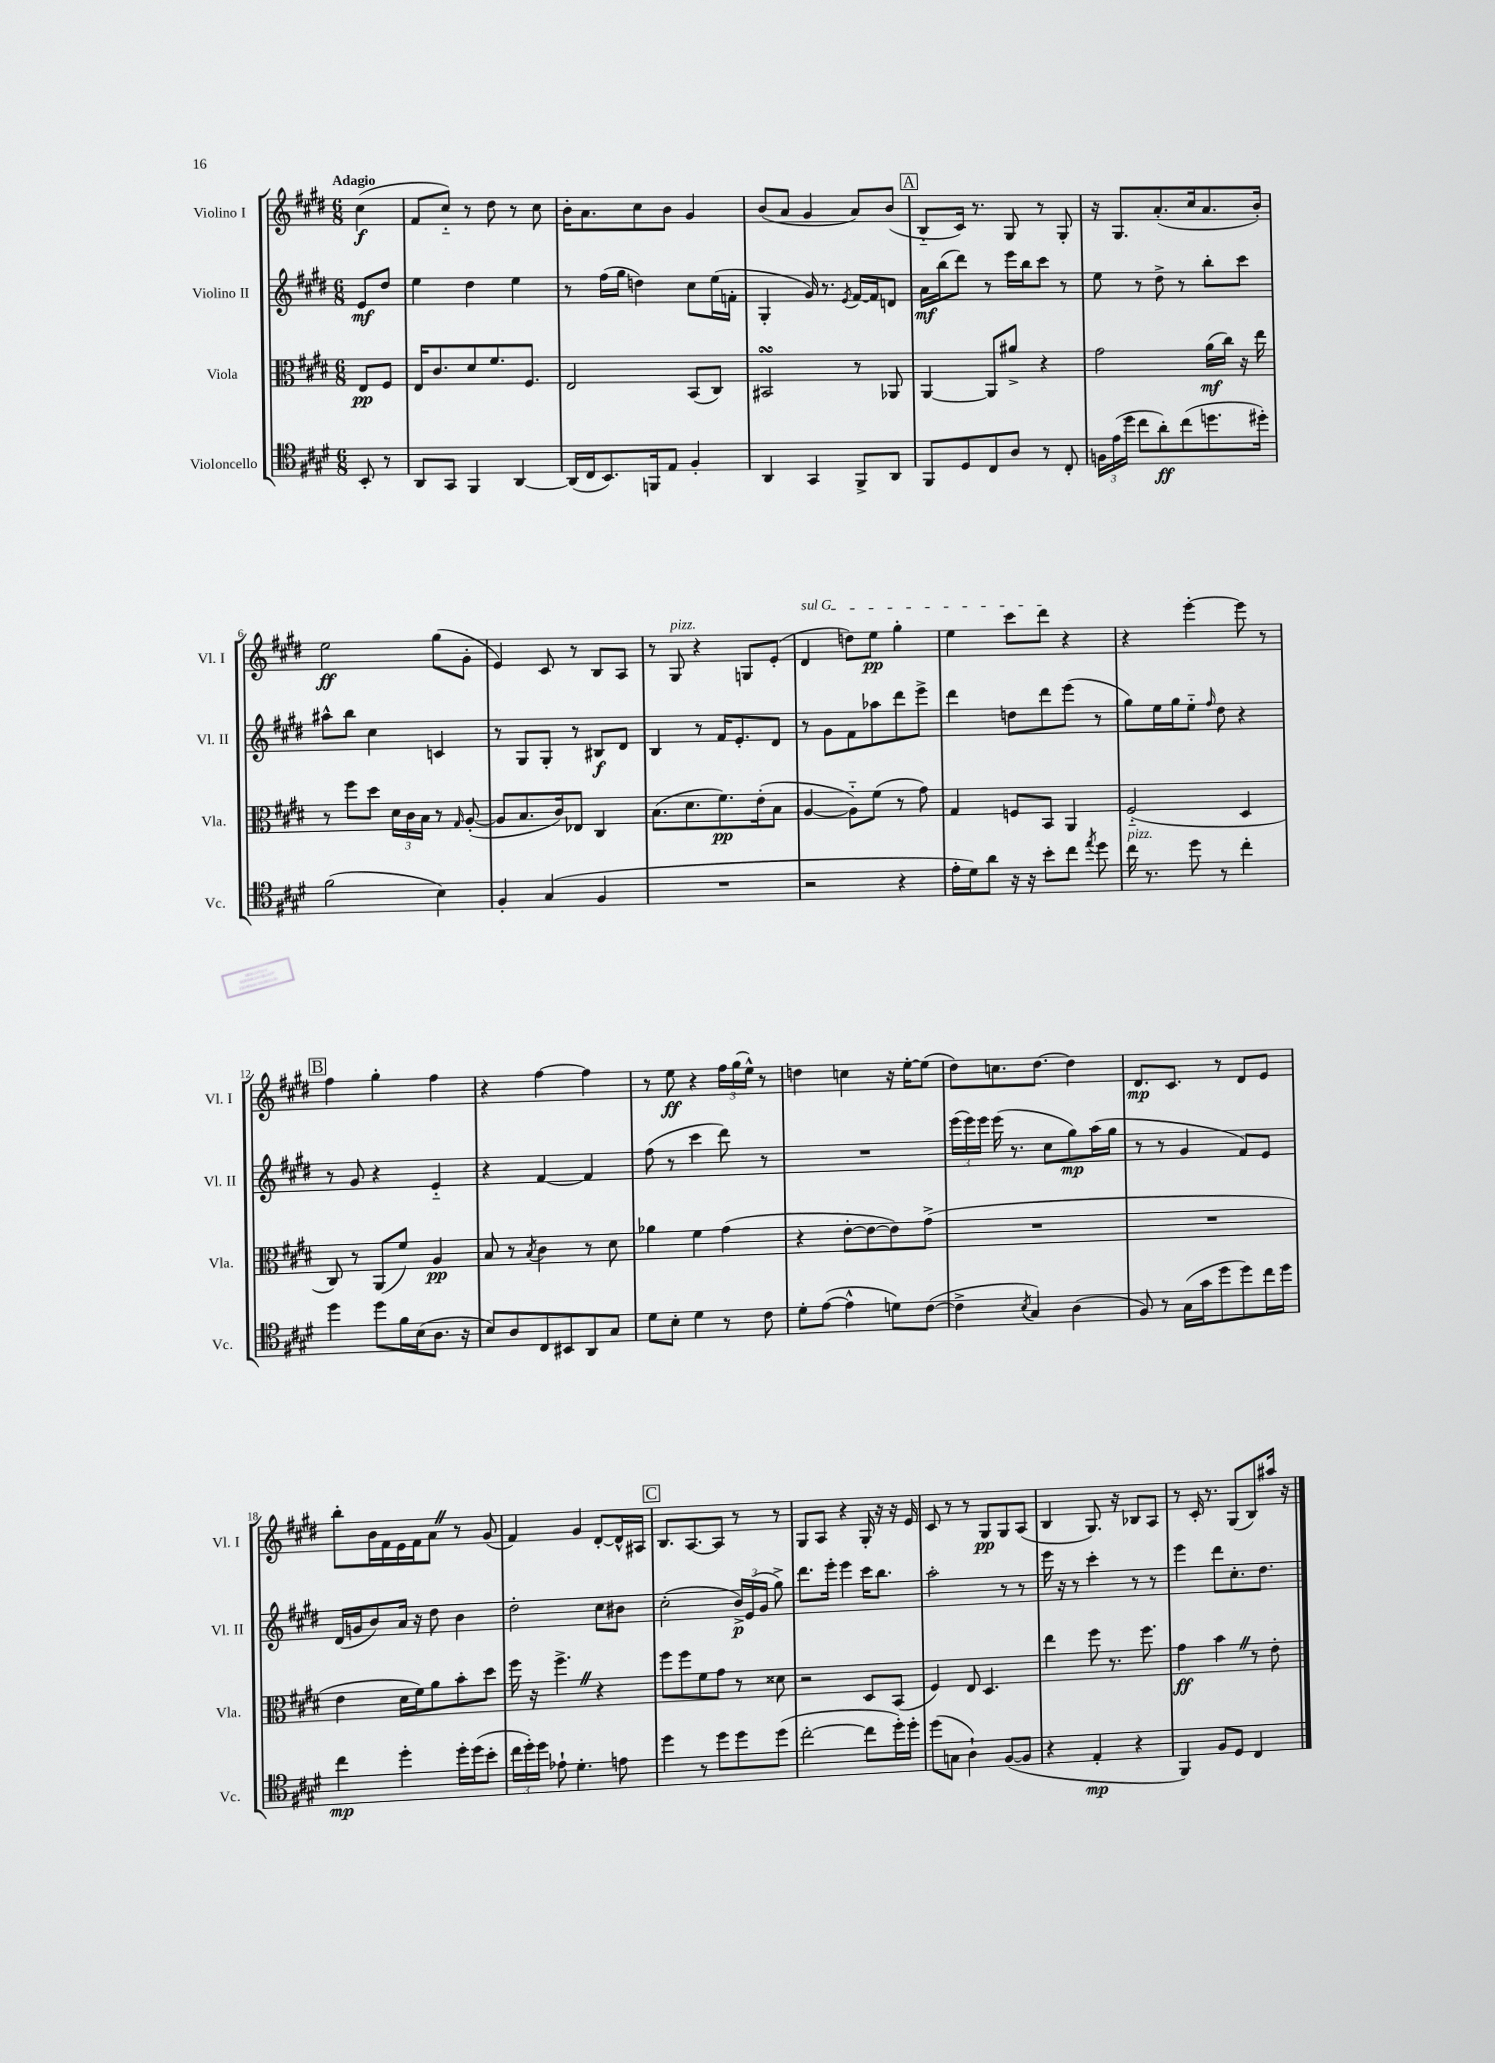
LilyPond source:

<<
\new StaffGroup <<
\new Staff = "s0" \with { instrumentName = "Violino I" shortInstrumentName = "Vl. I" } {
    \clef treble \key e \major \numericTimeSignature \time 6/8 \partial 4 \tempo "Adagio"
    \autoBeamOff cis''4\f( |
    fis'8[ cis''8]-_) r8 dis''8 r8 cis''8 |
    b'16[-. a'8. cis''8 b'8] gis'4 |
    b'8[( a'8] gis'4 a'8[) b'8]( |
    \mark \markup { \box "A" } b8[-_ cis'16]) r8. gis8 r8 gis8-. |
    r16 gis8.[ a'8.-.( cis''16 a'8. b'16]-.) |
    e''2\ff gis''8[( gis'8]-. |
    e'4) cis'8 r8 b8[ a8] |
    r8 gis8^\markup { \italic "pizz." } r4 g8[ e'8]-.( |
    \once \override TextSpanner.bound-details.left.text = \markup { \italic "sul G" } dis'4\startTextSpan d''8[) e''8]\pp gis''4-. |
    e''4 cis'''8[ dis'''8]\stopTextSpan r4 |
    r4 e'''4~-. e'''8 r8 |
    \mark \markup { \box "B" } fis''4 gis''4-. fis''4 |
    r4 fis''4~ fis''4 |
    r8 e''8\ff r4 \tuplet 3/2 { fis''16[ gis''16( e''16]-^) } r8 |
    d''4 c''4 r16 e''16[~-. e''8]( |
    dis''8[) c''8. dis''8.]~ dis''4 |
    dis'8.[\mp cis'8.] r8 dis'8[ e'8] |
    b''8[-. b'16 fis'16 e'16 fis'16 a'8] \once \override BreathingSign.text = \markup { \musicglyph "scripts.caesura.straight" } \breathe r8 gis'8( |
    fis'4) gis'4 dis'8[~-. dis'16-^ ais16] |
    \mark \markup { \box "C" } b8.[ a8.~ a8] r8 r8 |
    gis8[ a8] r4 gis16-. r16 r16 e'16 |
    cis'8 r8 r8 gis8[\pp gis8 a8]( |
    b4 gis8.) r16 bes8[ a8] |
    r8 cis'16-. r8. gis8[( b8) ais''16] r16 \bar "|." |
}
\new Staff = "s1" \with { instrumentName = "Violino II" shortInstrumentName = "Vl. II" } {
    \clef treble \key e \major \numericTimeSignature \time 6/8 \partial 4
    \autoBeamOff e'8[\mf dis''8] |
    e''4 dis''4 e''4 |
    r8 fis''16[( gis''16] d''4) cis''8[ e''16( f'16]-. |
    gis4-. gis'16) r8. \acciaccatura { e'8 } fis'16[~ fis'16 d'8] |
    \mark \markup { \box "A" } a'16[\mf b''16( dis'''8]) r8 e'''16[ b''16 cis'''8] r8 |
    e''8 r8 dis''8-> r8 b''8[-. cis'''8] |
    ais''8[-^ b''8] cis''4 c'4 |
    r8 gis8[ gis8]-. r8 bis8[\f dis'8] |
    b4 r8 fis'16[ e'8.-. dis'8] |
    r8 gis'8[ fis'8 aes''8 dis'''8 e'''8]-> |
    dis'''4 d''8[ dis'''8 e'''8]( r8 |
    gis''8[) e''16 gis''16 e''8]-_ \grace { fis''16 } dis''8 r4 |
    \mark \markup { \box "B" } r8 gis'8 r4 e'4-_ |
    r4 fis'4~ fis'4 |
    fis''8( r8 cis'''4 dis'''8) r8 |
    R2. |
    \tuplet 3/2 { e'''16[( e'''16) e'''16] } e'''16( r8. cis''8[ gis''8\mp) a''16( gis''16] |
    r8 r8 gis'4 fis'8[) e'8] |
    dis'16[( g'16 b'8) a'16] r16 dis''8 b'4 |
    dis''2-. cis''8[ bis'8] |
    \mark \markup { \box "C" } cis''2-.( \tuplet 3/2 { b'16[->\p) e'16( gis'16] } gis''8->) |
    dis'''8.[ e'''16]-. e'''4 cis'''16[ b''8.] |
    a''2-. r8 r8 |
    e'''16 r16 r8 cis'''4-. r8 r8 |
    e'''4 dis'''8[ cis''8.-. dis''8.] \bar "|." |
}
\new Staff = "s2" \with { instrumentName = "Viola" shortInstrumentName = "Vla." } {
    \clef alto \key e \major \numericTimeSignature \time 6/8 \partial 4
    \autoBeamOff e8[\pp fis8] |
    e16[ cis'8. dis'8 fis'8. fis8.] |
    e2 b,8[( cis8]) |
    bis,2\turn r8 aes,8 |
    \mark \markup { \box "A" } a,4~ a,8[ ais'8]-> r4 |
    gis'2 a'16[\mf( cis''16]) r16 e''16 |
    r8 fis''8[ dis''8] \tuplet 3/2 { dis'16[ cis'16 b16] } r8 \grace { gis16 } a8~-.( |
    a8[ b8. cis'16) ees8] cis4 |
    b8.[( dis'8. fis'8.\pp) e'16-.( b8] |
    a4~ a8[-_) fis'8]( r8 gis'8) |
    gis4 f8[ b,8] a,4 |
    fis2-_( dis4 |
    \mark \markup { \box "B" } cis8) r8 a,8[( fis'8]) a4\pp |
    b8 r8 \acciaccatura { b8 } cis'4 r8 dis'8 |
    aes'4 fis'4 gis'4( |
    r4 e'8[~-. e'8~ e'8) gis'8]->( |
    R2. |
    R2. |
    e'4 dis'16[ fis'16) a'8 b'8-. dis''8] |
    fis''16 r16 fis''4.-> \once \override BreathingSign.text = \markup { \musicglyph "scripts.caesura.straight" } \breathe r4 |
    \mark \markup { \box "C" } fis''8[ fis''8 fis'8 gis'8] r8 disis'8 |
    r2 dis8[ b,8]( |
    fis4) e8 dis4. |
    e''4 fis''8 r8. fis''8. |
    gis'4\ff b'4 \once \override BreathingSign.text = \markup { \musicglyph "scripts.caesura.straight" } \breathe r8 e'8-. \bar "|." |
}
\new Staff = "s3" \with { instrumentName = "Violoncello" shortInstrumentName = "Vc." } {
    \clef tenor \key e \major \numericTimeSignature \time 6/8 \partial 4
    \autoBeamOff b,8-. r8 |
    a,8[ gis,8] fis,4 a,4~ |
    a,16[( cis16 b,8.) f,16 e8] fis4-. |
    a,4 gis,4 fis,8[-> a,8] |
    \mark \markup { \box "A" } fis,8[ dis8 cis8 a8] r8 cis8-. |
    \tuplet 3/2 { f16[ e'16( dis''16] } cis''8[ a'8-.\ff) cis''8( d''8. dis''16]-.) |
    fis'2( b4) |
    fis4-. gis4( fis4 |
    R2. |
    r2 r4 |
    e'16[-. dis'16) a'8] r16 r16 b'8[-. cis''8] \acciaccatura { e''8 } dis''8 |
    cis''16^\markup { \italic "pizz." } r8. dis''8 r8 cis''4-. |
    \mark \markup { \box "B" } dis''4 dis''8[ fis'16 b16( a8.] r16 |
    b8[) a8 cis8 bis,8 a,8 gis8] |
    dis'8[ b8]-. dis'4 r8 cis'8 |
    dis'8[-. e'8]~( e'4-^ d'8[) cis'8]~( |
    cis'4-> \acciaccatura { b8 } gis4) a4( |
    fis8) r8 gis16[( gis'16 dis''8 dis''8) cis''16 dis''16] |
    cis''4\mp dis''4-. dis''16[-. dis''16( b'8]-. |
    \tuplet 3/2 { cis''16[ dis''16-.) dis''16] } ees'8-! dis'4.-. e'8 |
    \mark \markup { \box "C" } dis''4 r8 dis''8[ dis''8 dis''8]( |
    cis''2~-. cis''8[ dis''16-.) dis''16]-. |
    dis''8[( g8] a4-!) fis8[~( fis8] |
    r4 e4-.\mp r4 |
    fis,4) fis8[ dis8] cis4 \bar "|." |
}
>>
>>
